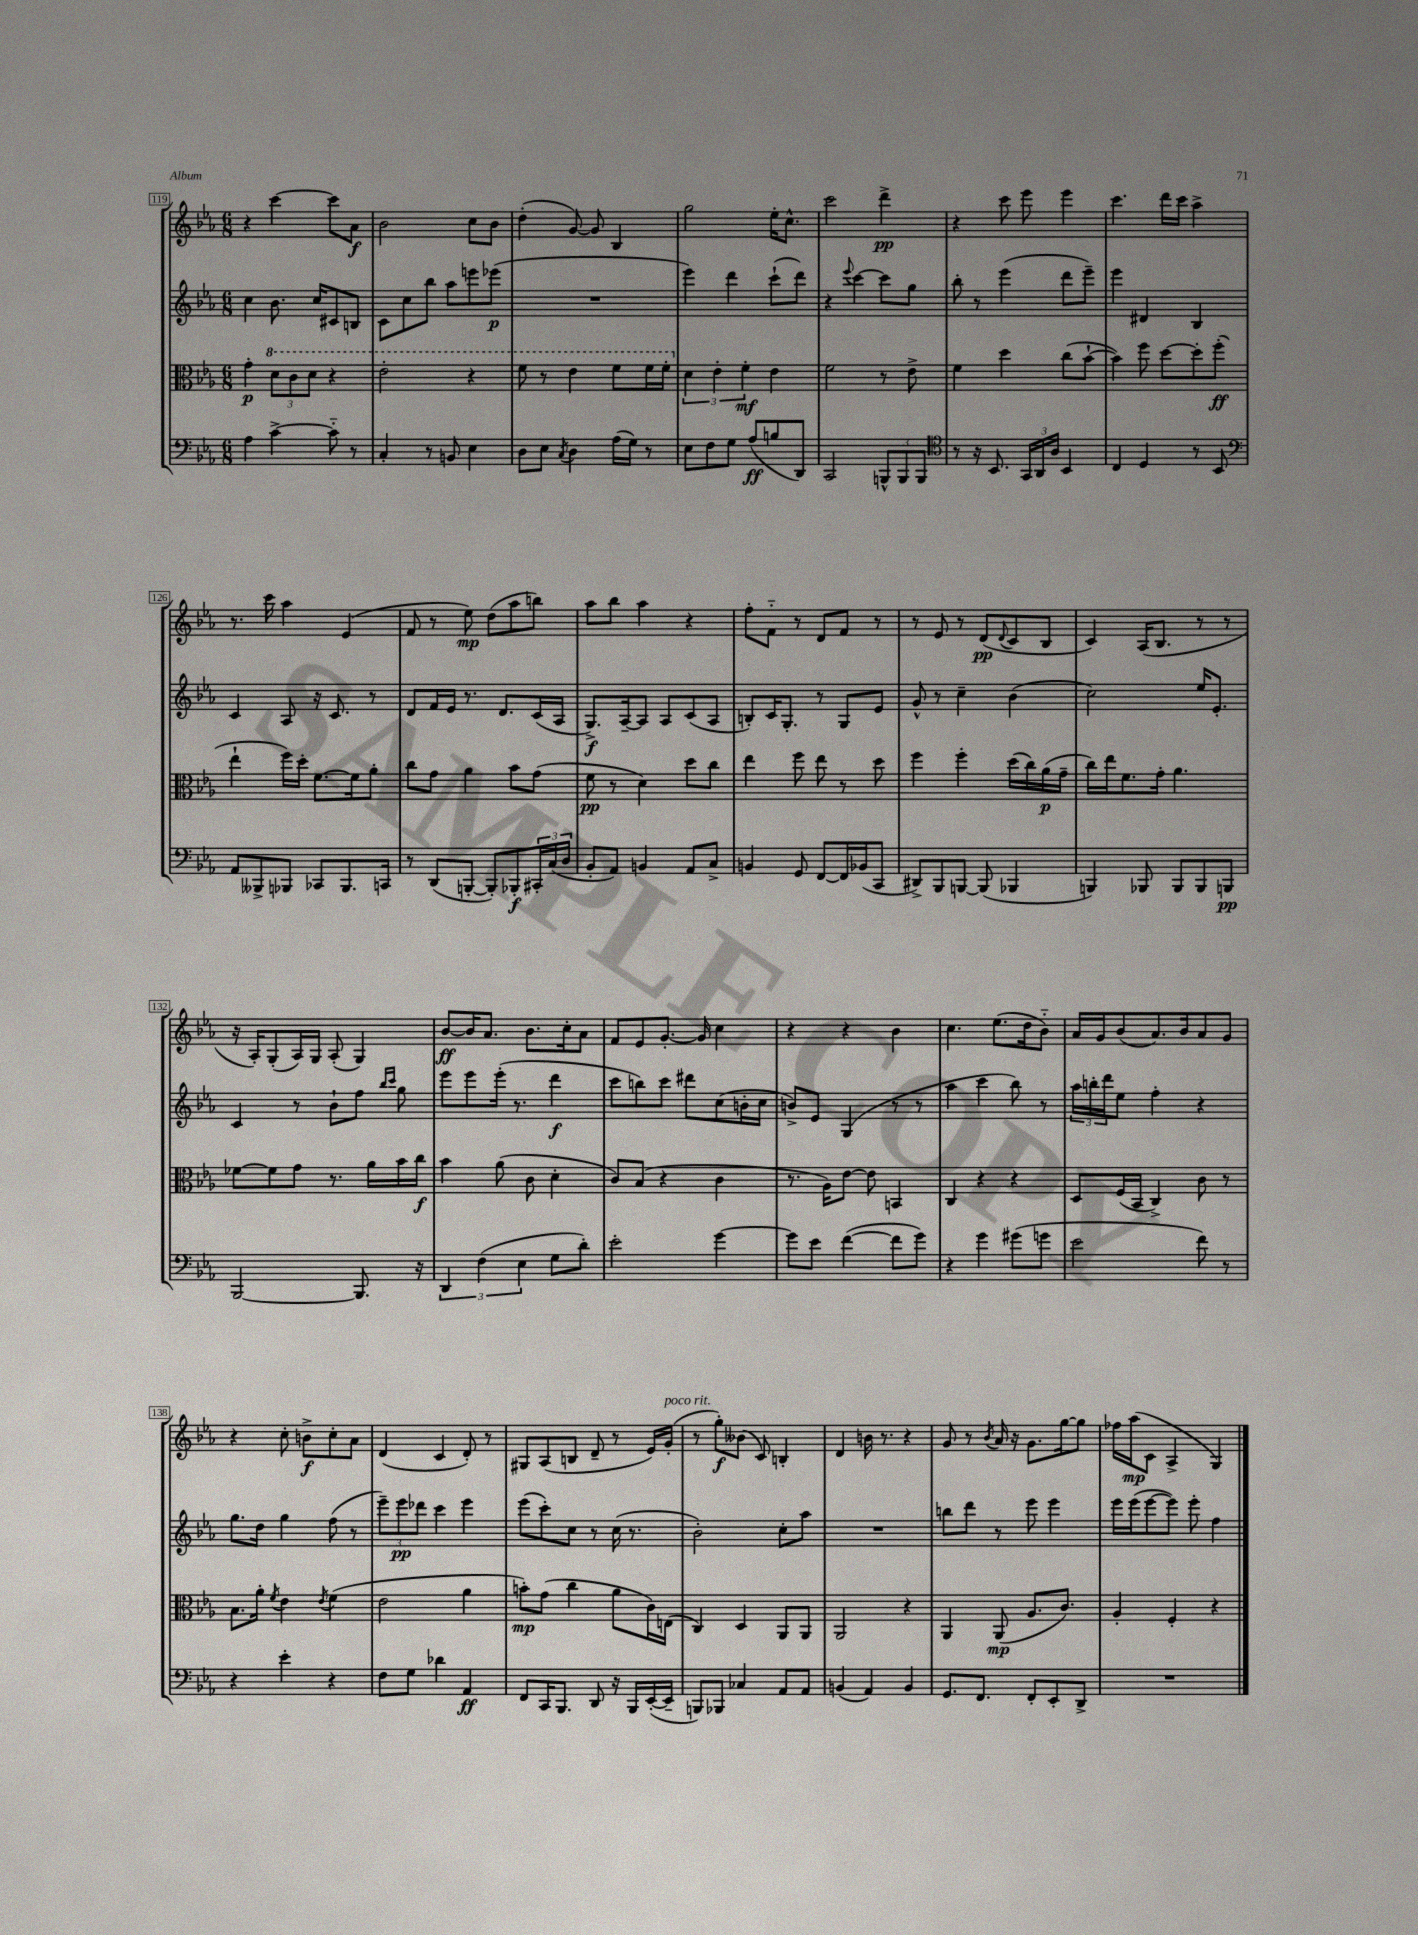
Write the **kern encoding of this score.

**kern	**kern	**kern	**kern
*staff4	*staff3	*staff2	*staff1
*clefF4	*clefC3	*clefG2	*clefG2
*k[b-e-a-]	*k[b-e-a-]	*k[b-e-a-]	*k[b-e-a-]
*M6/8	*M6/8	*M6/8	*M6/8
4A-	4g'	4cc	4r
[4c^	12dd	8.b-	[4ccc
.	12cc	.	.
.	12dd	.	.
.	.	16cc	.
8c'~]	4r	8c#	8ccc]
8r	.	8B	8a-
=	=	=	=
4C'	2ee-'	8c	2b-
.	.	8cc	.
8r	.	8bb-	.
8BB	.	8aa-	.
4E-	4r	8eee	8cc
.	.	(8eee-	8b-
=	=	=	=
8D	8ff	2.r	(4dd'
8E-	8r	.	.
8qC	.	.	.
4D	4ee-	.	[8g)
.	.	.	8g]
(16A-	8ff	.	4B-
16G)	.	.	.
8r	16ff	.	.
.	16ff'	.	.
=	=	=	=
8E-	6d	4eee-)	2gg
8F	.	.	.
.	6e-'	.	.
8G	.	4ddd	.
.	6f'	.	.
(8A-	.	.	.
8B	4e-	(8ccc`	16ee-'
.	.	.	8.cc^^
8DD)	.	8ddd)	.
=	=	=	=
2CC	2f	4r	2ccc
.	.	8qqeee-	.
.	.	[4ccc	.
12BBB^^	8r	8ccc]	4ddd^
12BBB	.	.	.
.	8e-^	8gg	.
12BBB	.	.	.
=	=	=	=
*clefC4	*	*	*
8r	4f	8bb-'	4r
16r	.	8r	.
8.BB-	.	.	.
.	4dd	(4eee-	8ccc
24GG	.	.	8eee-
24AA-	.	.	.
24A-	.	.	.
4BB-	(8cc	8ddd	4eee-
.	[8b-`	8eee-~)	.
=	=	=	=
4C	4b-])	4eee-	4.ccc
4D	8ff	4d#	.
.	[8dd	.	16ddd
.	.	.	16ccc
8r	8dd']	4B-	4aa-^
8BB-	(8ff'	.	.
=	=	=	=
*clefF4	*	*	*
8AA-	4ee-`	4c	8.r
8BBB--^	.	.	.
.	.	.	16ccc
8BBB-	16ff)	8A-	4aa-
.	16dd'	.	.
8CC-	[8.f	16r	.
.	.	8.c	.
8.BBB-	.	.	(4e-
.	16f]	.	.
.	8a-'	8r	.
16CC	.	.	.
=	=	=	=
8r	8cc	8d	8f
(8DD	8g	16f	8r
.	.	16e-	.
[8BBB'	4a-	8.r	8ee-)
8BBB'])	.	.	(8dd
.	.	8.d	.
8BBB-'	8b-	.	8aa-
24CC#'	(8g	(16c	8bb)
(24C	.	.	.
.	.	16A-	.
24D	.	.	.
=	=	=	=
8BB-'	8f	8.G^)	8aa-
8AA-)	8r	.	8bb-
.	.	[16A-~	.
4BB	4d)	8A-]	4aa-
.	.	8A-	.
8AA-	8dd	(8c	4r
8C^	8cc	8A-	.
=	=	=	=
4BB	4ee-	8B')	8ff'
.	.	16c	8f'~
.	.	8.G'	.
8GG	8ff	.	8r
[8FF	8ee-	8r	8d
16FF]	8r	8G	8f
(16BB-	.	.	.
8CC	8dd	8e-	8r
=	=	=	=
8DD#^)	4ff	8g^^	8r
8BBB-	.	8r	8e-
[8BBB	4ff'	4cc~	8r
(8BBB]	.	.	(8d
.	.	.	8qqd
4BBB-	(16dd	(4b-	8c
.	16cc)	.	.
.	(16a-	.	8B-
.	16g~	.	.
=	=	=	=
4BBB)	16cc)	2cc)	4c)
.	16ee-	.	.
.	8.f	.	.
8BBB-	.	.	(16A-
.	16g'	.	8.B-
8BBB-	4.a-	.	.
8BBB-	.	16ee-	8r
.	.	8.e-'	.
8BBB	.	.	8r
=	=	=	=
[2BBB-	[8f-	4c	16r
.	.	.	16A-')
.	8f-]	.	(8G'
.	8g	8r	16A-)
.	.	.	16G
.	8.r	8b-`	(8A-'
8.BBB-]	.	8ff	4G)
.	16a-	.	.
.	.	16qqbb-	.
.	.	16qqccc	.
.	16b-	8gg	.
16r	16cc	.	.
=	=	=	=
6DD	4b-	8eee-	[8b-
.	.	8eee-	16b-]
(6F	.	.	.
.	.	.	8.a-
.	(8a-	(16eee-'	.
.	.	8.r	.
6E-	.	.	.
.	8c	.	8.b-
8G	4d'	4ddd	.
.	.	.	16cc'
8d')	.	.	8a-
=	=	=	=
2e-'	8c)	8ccc	8f
.	(8B-	8bb)	8e-
.	4r	8ccc	[8.g'
.	.	8ddd#	.
.	.	.	16g]
[4g	4c	(8cc	4cc
.	.	16b'	.
.	.	16cc	.
=	=	=	=
8g]	8.r	8b^)	4r
8e-	.	8e-	.
.	16A-)	.	.
([4f	[8e-	(4G	4r
.	8e-]	.	.
8f]	4BB	8r	4b-
8g)	.	8r	.
=	=	=	=
4r	4C	4aa-	4.cc
4g	4r	4ccc	.
.	.	.	(8.ee-
(8g#	4r	8bb-)	.
.	.	.	16dd
8g	.	8r	8b-'~)
=	=	=	=
2e-	8D	24aa-	16a-
.	.	24bb'	.
.	.	.	16g
.	.	24ddd	.
.	(16F	8ee-	(8b-
.	16BB-	.	.
.	4C^)	4ff'	8.a-)
.	.	.	16b-
8f)	8c	4r	8a-
8r	8r	.	8g
=	=	=	=
4r	8.B-	8.gg	4r
.	16a-'	16dd	.
.	8qf	.	.
4e-'	4e-	4gg	8cc'
.	.	.	8b^
.	8qe-	.	.
4r	(4f	(8ff	8cc'
.	.	8r	8a-
=	=	=	=
8F	2e-	12eee-~)	(4d
.	.	12eee-	.
8G	.	.	.
.	.	12ddd-	.
4d-	.	4ccc	4c
4AA-	4a-	4eee-	8d')
.	.	.	8r
=	=	=	=
8FF	8b')	(8eee-	8G#
16CC	(8g	8ccc')	(8A-
8.BBB-	.	.	.
.	4cc	8cc	8B
8DD	.	8r	8d~
16r	8a-	(16cc	8r
16BBB-	.	8.r	.
([16EE-'	16c)	.	16e-)
16EE-~]	(16E	.	(16g'
=	=	=	=
8BBB)	4C)	2b-')	8r
8BBB-	.	.	8gg')
4C-	4D	.	(8b--
.	.	.	8c)
8AA-	8AA-	8cc'	4B'
8AA-	8AA-	8aa-	.
=	=	=	=
(4BB	2AA-	2.r	4d
4AA-)	.	.	16b
.	.	.	8.r
4BB	4r	.	4r
=	=	=	=
8.GG	4AA-	8bb	8g
.	.	8ddd	8r
8.FF	.	.	.
.	.	.	8qb-
.	(8AA-	8r	16a-
.	.	.	16r
8FF'	8.A-	8eee-	8.g
8EE-'	.	4eee-	.
.	8.c)	.	[16gg
8DD^	.	.	8gg]
=	=	=	=
2.r	4A-'	16eee-	16ff-
.	.	(16eee-	(16aa-
.	.	[8eee-	8c
.	4F'	8eee-])	4A-^
.	.	8eee-'	.
.	4r	4ff	4G)
==	==	==	==
*-	*-	*-	*-
